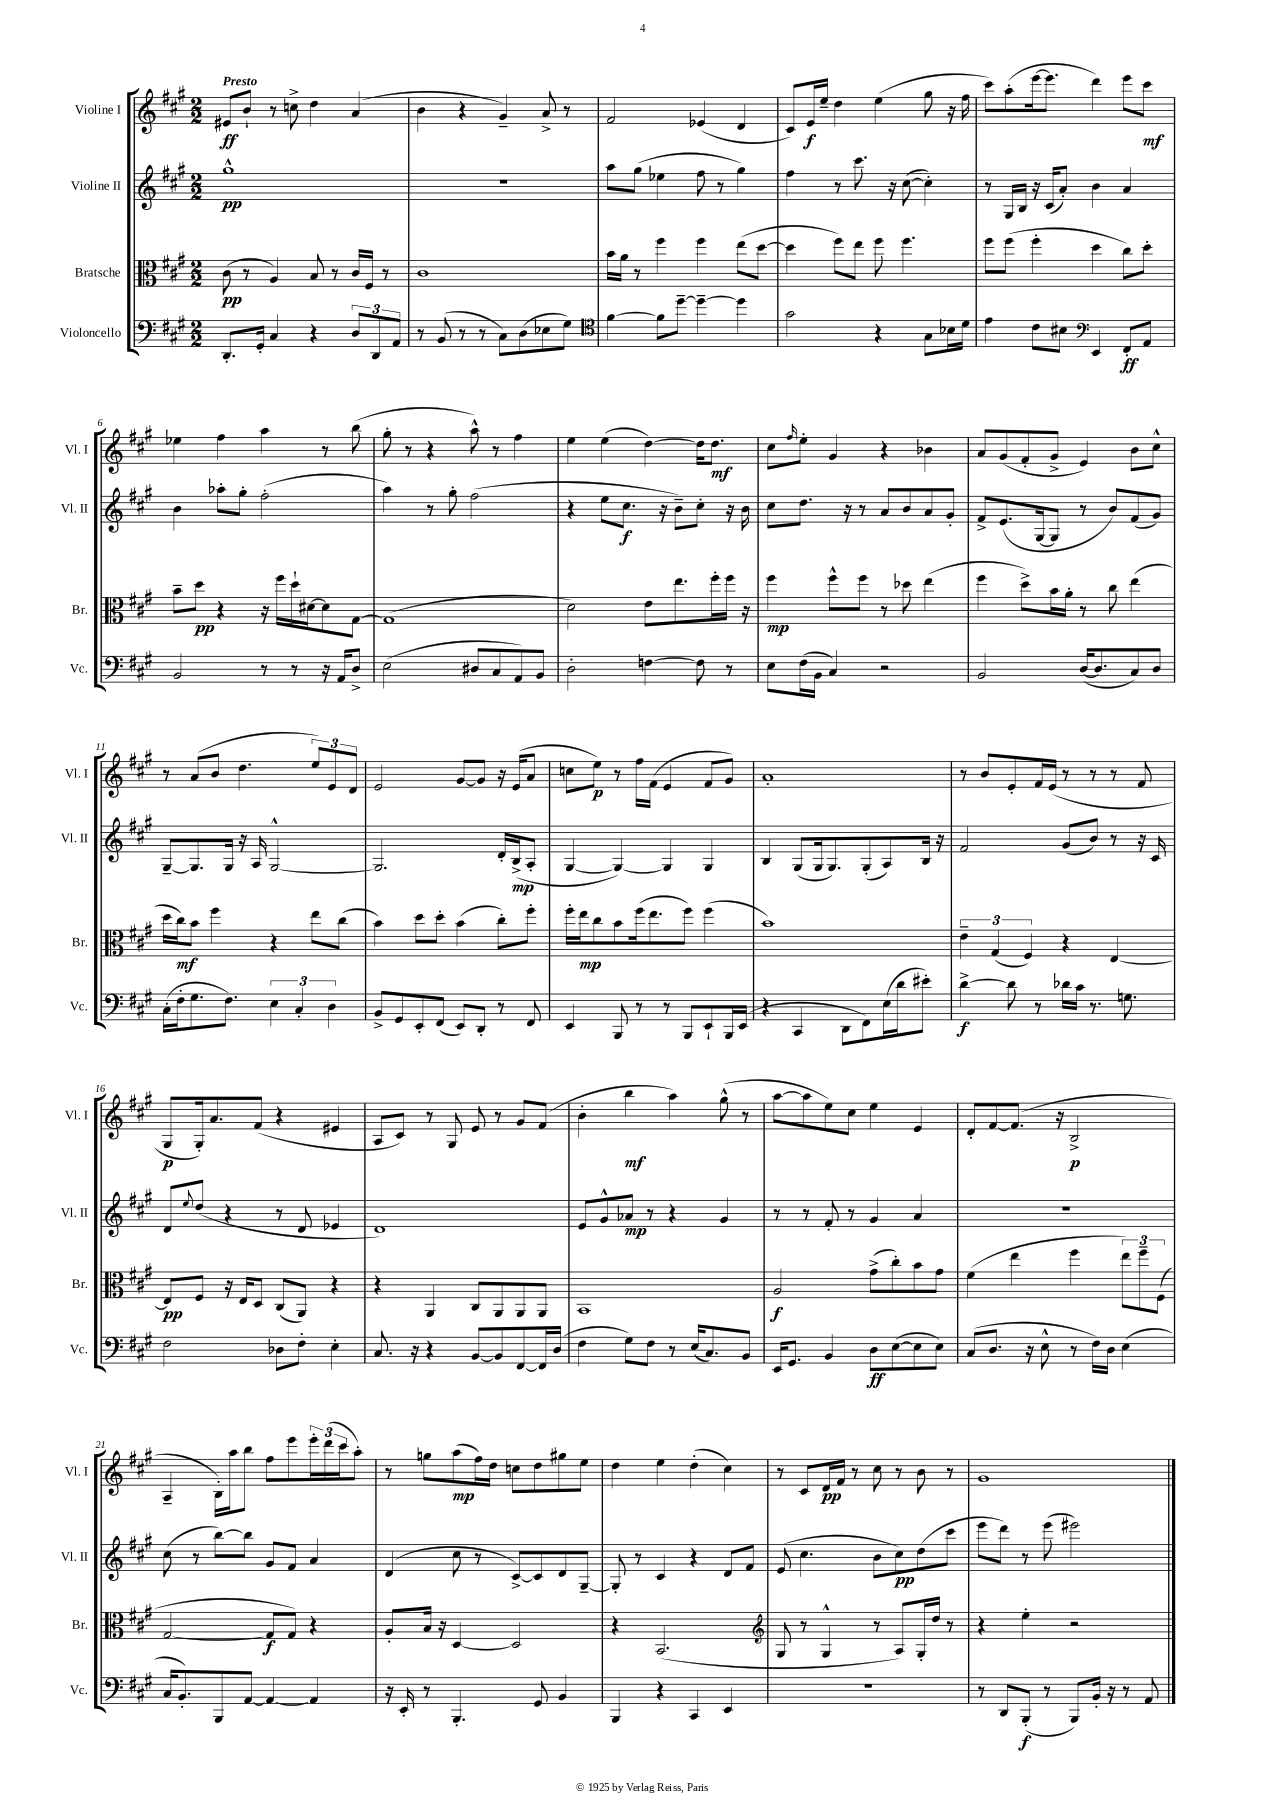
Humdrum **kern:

**kern	**dynam	**kern	**dynam	**kern	**dynam	**kern	**dynam
*part4	*part4	*part3	*part3	*part2	*part2	*part1	*part1
*staff4	*staff4	*staff3	*staff3	*staff2	*staff2	*staff1	*staff1
*I"Violoncello	*	*I"Bratsche	*	*I"Violine II	*	*I"Violine I	*
*I'Vc.	*	*I'Br.	*	*I'Vl. II	*	*I'Vl. I	*
*clefF4	*	*clefC3	*	*clefG2	*	*clefG2	*
*k[f#c#g#]	*	*k[f#c#g#]	*	*k[f#c#g#]	*	*k[f#c#g#]	*
*M2/2	*	*M2/2	*	*M2/2	*	*M2/2	*
=1	=1	=1	=1	=1	=1	=1	=1
!	!	!	!	!	!	!LO:TX:a:B:t=Presto	!
8.DD'/L	.	(8c#\	pp	1gg#^^	pp	8e#X/L	ff
.	.	8r	.	.	.	8b`/J	.
16GG#'/Jk	.	.	.	.	.	.	.
4C#/	.	4A/)	.	.	.	8r	.
.	.	.	.	.	.	8ccn^\	.
4r	.	8B/	.	.	.	4dd\	.
.	.	8r	.	.	.	.	.
12D/L	.	16c#/LL	.	.	.	(4a/	.
.	.	16F#/JJ	.	.	.	.	.
12DD/	.	.	.	.	.	.	.
.	.	8r	.	.	.	.	.
12AA/J	.	.	.	.	.	.	.
=2	=2	=2	=2	=2	=2	=2	=2
8r	.	1c#	.	1r	.	4b\	.
(8BB/	.	.	.	.	.	.	.
8r	.	.	.	.	.	4r	.
8r	.	.	.	.	.	.	.
8C#\L)	.	.	.	.	.	4g#~/)	.
(8D\	.	.	.	.	.	.	.
8E-X\	.	.	.	.	.	8a^/	.
8G#\J)	.	.	.	.	.	8r	.
=3	=3	=3	=3	=3	=3	=3	=3
*clefC4	*	*	*	*	*	*	*
[4f#\	.	16b\LL	.	8aa\L	.	2f#/	.
.	.	16a\JJ	.	.	.	.	.
.	.	8r	.	(8gg#\J	.	.	.
8f#\L]	.	4ff#\	.	4ee-X\	.	.	.
[8dd~\J	.	.	.	.	.	.	.
4dd~\_	.	4ff#\	.	8ff#\	.	(4e-X/	.
.	.	.	.	8r	.	.	.
4dd\]	.	(8ee\L	.	4gg#\)	.	4d/	.
.	.	[8dd\J	.	.	.	.	.
=4	=4	=4	=4	=4	=4	=4	=4
2g#\	.	4dd\]	.	4ff#\	.	8c#/L)	.
.	.	.	.	.	.	16e/L	f
.	.	.	.	.	.	16ee~/JJ	.
.	.	8ff#\L)	.	8r	.	4dd\	.
.	.	8ee\J	.	8.ccc#\	.	.	.
4r	.	8ff#\	.	.	.	(4ee\	.
.	.	.	.	16r	.	.	.
.	.	4.ff#\	.	([8cc#\	.	.	.
8G#\L	.	.	.	4cc#'\])	.	8gg#\	.
16B-X\L	.	.	.	.	.	16r	.
16d\JJ	.	.	.	.	.	16ff#\	.
=5	=5	=5	=5	=5	=5	=5	=5
4e\	.	8ff#\L	.	8r	.	8ccc#\L)	.
.	.	(8ff#\J	.	16G#/LL	.	(8aa'\	.
.	.	.	.	16B/JJ	.	.	.
8c#\L	.	4ff#'\	.	16r	.	[16eee\k	.
.	.	.	.	(16c#/KL	.	8.eee\J]	.
8B#X\J	.	.	.	8a'/J)	.	.	.
*clefF4	*	*	*	*	*	*	*
4EE/	.	4dd\	.	4b\	.	4ddd\)	.
8FF#'/L	ff	8cc#\L)	.	4a/	.	8eee\L	.
8AA/J	.	8dd'\J	.	.	.	8ccc#\J	mf
!!LO:LB:g=z
=6	=6	=6	=6	=6	=6	=6	=6
2BB/	.	8b~\L	.	4b\	.	4ee-X\	.
.	.	8dd\J	pp	.	.	.	.
.	.	4r	.	8aa-X'\L	.	4ff#\	.
.	.	.	.	8gg#'\J	.	.	.
8r	.	16r	.	(2ff#'\	.	4aa\	.
.	.	16ff#\LL	.	.	.	.	.
8r	.	16dd`\	.	.	.	.	.
.	.	[16d#X\J	.	.	.	.	.
16r	.	8d#\]	.	.	.	8r	.
16AA/KL	.	.	.	.	.	.	.
8D^/J	.	[8G#\J	.	.	.	(8bb\	.
=7	=7	=7	=7	=7	=7	=7	=7
(2E\	.	(1G#]	.	4aa\)	.	8gg#'\	.
.	.	.	.	.	.	8r	.
.	.	.	.	8r	.	4r	.
.	.	.	.	8gg#'\	.	.	.
8D#X/L	.	.	.	(2ff#\	.	8aa^^\)	.
8C#/	.	.	.	.	.	8r	.
8AA/)	.	.	.	.	.	4ff#\	.
8BB/J	.	.	.	.	.	.	.
=8	=8	=8	=8	=8	=8	=8	=8
2D'\	.	2d\)	.	4r	.	4ee\	.
.	.	.	.	8ee\L	.	(4ee\	.
.	.	.	.	8.cc#\J	f	.	.
[4Fn\	.	8e\L	.	.	.	[4dd\)	.
.	.	.	.	16r	.	.	.
.	.	8.ee\	.	8b~\L)	.	.	.
8F\]	.	.	.	8cc#'\J	.	16dd\KL]	.
.	.	16ff#'\L	.	.	.	8.dd\J	mf
8r	.	16ff#\JJ	.	16r	.	.	.
.	.	16r	.	16b\	.	.	.
=9	=9	=9	=9	=9	=9	=9	=9
8E\L	.	4ff#\	mp	8cc#\L	.	8cc#\L	.
.	.	.	.	.	.	16qqff#/	.
(16F#\L	.	.	.	8.dd\J	.	8ee'\J	.
16BB\JJ	.	.	.	.	.	.	.
4C#/)	.	8ff#^^\L	.	.	.	4g#/	.
.	.	.	.	16r	.	.	.
.	.	8ff#\J	.	8r	.	.	.
2r	.	8r	.	8a/L	.	4r	.
.	.	8dd-X\	.	8b/	.	.	.
.	.	(4ee\	.	8a/	.	4b-X\	.
.	.	.	.	8g#'/J	.	.	.
=10	=10	=10	=10	=10	=10	=10	=10
2BB/	.	4ff#\	.	8f#^/L	.	8a/L	.
.	.	.	.	(8.e/	.	(8g#/	.
.	.	8dd^\L)	.	.	.	8f#'/	.
.	.	.	.	[16G#/k	.	.	.
.	.	16b\L	.	8G#/J]	.	8g#^/J	.
.	.	16a'\JJ	.	.	.	.	.
([16D/KL	.	8r	.	8r	.	4e/)	.
8.D/]	.	.	.	.	.	.	.
.	.	8cc#\	.	8b/L)	.	.	.
8C#/)	.	(4ee\	.	(8f#/	.	8b\L	.
8D/J	.	.	.	8g#/J)	.	8cc#^^\J	.
!!LO:LB:g=z
=11	=11	=11	=11	=11	=11	=11	=11
(16C#'\LL	.	16dd\LL	.	[8G#~/L	.	8r	.
16F#'\J	.	16cc#\J)	mf	.	.	.	.
8.G#\	.	8b\J	.	8.G#/]	.	(8a/L	.
.	.	4ff#\	.	.	.	8b/J	.
8.F#\J)	.	.	.	16G#/Jk	.	.	.
.	.	.	.	16r	.	4.dd\	.
.	.	.	.	16A/	.	.	.
6E\	.	4r	.	[2G#^^/	.	.	.
6C#'/	.	.	.	.	.	.	.
.	.	8ee\L	.	.	.	12ee/L)	.
6D\	.	.	.	.	.	12e/	.
.	.	(8cc#\J	.	.	.	.	.
.	.	.	.	.	.	12d/J	.
=12	=12	=12	=12	=12	=12	=12	=12
8BB^/L	.	4b\)	.	2.G#/]	.	2e/	.
8GG#/	.	.	.	.	.	.	.
8EE'/	.	8dd\L	.	.	.	.	.
(8FF#/J	.	8dd'\J	.	.	.	.	.
8EE/L)	.	(4b\	.	.	.	[8g#/L	.
8DD'/J	.	.	.	.	.	8g#/J]	.
8r	.	8cc#'\L)	.	16d'/LL	.	16r	.
.	.	.	.	(16B^/J	mp	(16e/KL	.
8FF#/	.	8ff#'\J	.	8A'/J	.	8a/J	.
=13	=13	=13	=13	=13	=13	=13	=13
4EE/	.	16ff#'\LL	.	[4G#/	.	8ccn\L	.
.	.	16ee\J	mp	.	.	.	.
.	.	8cc#\	.	.	.	8ee\J)	p
8BBB/	.	8b\	.	4G#/_)	.	8r	.
8r	.	(16ff#\k	.	.	.	16ff#\LL	.
.	.	8.ee\	.	.	.	(16f#\JJ	.
8r	.	.	.	4G#/]	.	4e/	.
8BBB/L	.	8ff#\J)	.	.	.	.	.
8EE`/	.	(4ff#\	.	4G#/	.	8f#/L	.
16BBB/L	.	.	.	.	.	8g#/J)	.
(16EE/JJ	.	.	.	.	.	.	.
=14	=14	=14	=14	=14	=14	=14	=14
4r	.	1b)	.	4B/	.	1a'	.
4CC#/	.	.	.	(8G#/L	.	.	.
.	.	.	.	16G#/k	.	.	.
.	.	.	.	8.G#/)	.	.	.
8DD\L	.	.	.	.	.	.	.
8FF#\)	.	.	.	(8G#'/	.	.	.
(16E\L	.	.	.	8A/)	.	.	.
16d\J	.	.	.	.	.	.	.
8e#X'\J)	.	.	.	16B/Jk	.	.	.
.	.	.	.	16r	.	.	.
=15	=15	=15	=15	=15	=15	=15	=15
[4d^\	f	6e~\	.	2f#/	.	8r	.
.	.	.	.	.	.	8b/L	.
.	.	(6G#/	.	.	.	.	.
8d\]	.	.	.	.	.	8e'/	.
.	.	6F#/)	.	.	.	.	.
8r	.	.	.	.	.	16f#/L	.
.	.	.	.	.	.	(16e/JJ	.
16d-X\LL	.	4r	.	(8g#/L	.	8r	.
16c#\JJ	.	.	.	.	.	.	.
8.r	.	.	.	8b/J)	.	8r	.
.	.	[4E/	.	8r	.	8r	.
8.Gn\	.	.	.	.	.	.	.
.	.	.	.	16r	.	8f#/	.
.	.	.	.	16c#/	.	.	.
!!LO:LB:g=z
=16	=16	=16	=16	=16	=16	=16	=16
2F#\	.	8E/L]	pp	8d/L	.	8G#/L	p
.	.	.	.	8qqee/	.	.	.
.	.	8F#/J	.	(8dd/J	.	16G#'/k)	.
.	.	.	.	.	.	8.a/	.
.	.	16r	.	4r	.	.	.
.	.	16E/KL	.	.	.	.	.
.	.	8D/J	.	.	.	(8f#/J	.
8D-X\L	.	(8C#/L	.	8r	.	4r	.
8F#'\J	.	8AA/J)	.	8d/	.	.	.
4E'\	.	4r	.	4e-X/	.	4e#X/	.
=17	=17	=17	=17	=17	=17	=17	=17
8.C#/	.	4r	.	1d)	.	8A/L	.
.	.	.	.	.	.	8c#/J)	.
16r	.	.	.	.	.	.	.
4r	.	4AA/	.	.	.	8r	.
.	.	.	.	.	.	8G#/	.
[8BB/L	.	8C#/L	.	.	.	8e/	.
8BB/]	.	8AA/	.	.	.	8r	.
[8FF#/	.	8AA/	.	.	.	8g#/L	.
16FF#/L]	.	8AA/J	.	.	.	(8f#/J	.
(16D/JJ	.	.	.	.	.	.	.
=18	=18	=18	=18	=18	=18	=18	=18
4F#\	.	1BB	.	8e/L	.	4b'\	.
.	.	.	.	8g#^^/	.	.	.
8G#\L)	.	.	.	8a-X/J	mp	4bb\	mf
8F#\J	.	.	.	8r	.	.	.
8r	.	.	.	4r	.	4aa\)	.
(16E/KL	.	.	.	.	.	.	.
8.C#/)	.	.	.	.	.	.	.
.	.	.	.	4g#/	.	(8gg#^^\	.
8BB/J	.	.	.	.	.	8r	.
=19	=19	=19	=19	=19	=19	=19	=19
16EE/KL	.	2A/	f	8r	.	[8aa\L	.
8.GG#/J	.	.	.	.	.	.	.
.	.	.	.	8r	.	8aa\]	.
4BB/	.	.	.	8f#'/	.	8ee\)	.
.	.	.	.	8r	.	8cc#\J	.
8D\L	ff	(8g#^\L	.	4g#/	.	4ee\	.
([8E\	.	8cc#'\)	.	.	.	.	.
8E\]	.	8b\	.	4a/	.	4e/	.
8E\J)	.	8g#\J	.	.	.	.	.
=20	=20	=20	=20	=20	=20	=20	=20
(8C#/L	.	(4f#\	.	1r	.	8d'/L	.
8.D/J	.	.	.	.	.	[8f#/	.
.	.	4ee\	.	.	.	(8.f#/J]	.
16r	.	.	.	.	.	.	.
8E^^\	.	.	.	.	.	.	.
.	.	.	.	.	.	16r	.
8r	.	4ff#\	.	.	.	2B^/	p
16F#\LL)	.	.	.	.	.	.	.
16D\JJ	.	.	.	.	.	.	.
(4E\	.	12ee\L)	.	.	.	.	.
.	.	12ff#~\	.	.	.	.	.
.	.	(12F#\J	.	.	.	.	.
!!LO:LB:g=z
=21	=21	=21	=21	=21	=21	=21	=21
16C#/KL	.	[2G#/	.	(8cc#\	.	4A~/	.
8.BB'/)	.	.	.	.	.	.	.
.	.	.	.	8r	.	.	.
8BBB/	.	.	.	[8bb\L)	.	16B'\LL)	.
.	.	.	.	.	.	16aa\J	.
[8AA/J	.	.	.	8bb\J]	.	8bb\J	.
4AA/_	.	8G#/L]	f	8g#/L	.	8ff#\L	.
.	.	8G#/J)	.	8f#/J	.	8eee\	.
4AA/]	.	4r	.	4a/	.	24eee'\L	.
.	.	.	.	.	.	(24ddd\	.
.	.	.	.	.	.	24ccc#\J	.
.	.	.	.	.	.	8aa'\J)	.
=22	=22	=22	=22	=22	=22	=22	=22
16r	.	8A'/L	.	(4d/	.	8r	.
16EE'/	.	.	.	.	.	.	.
8r	.	16B/Jk	.	.	.	8ggn\L	.
.	.	16r	.	.	.	.	.
4.BBB'/	.	[4D/	.	8cc#\	.	(8aa\	mp
.	.	.	.	8r	.	16ff#\L)	.
.	.	.	.	.	.	16dd\JJ	.
.	.	2D/]	.	[8c#^/L)	.	8ccn\L	.
8GG#/	.	.	.	8c#/]	.	8dd\	.
4BB/	.	.	.	8d/	.	8gg#X\	.
.	.	.	.	[8G#~/J	.	8ee\J	.
=23	=23	=23	=23	=23	=23	=23	=23
4BBB/	.	4r	.	8G#'/]	.	4dd\	.
.	.	.	.	8r	.	.	.
4r	.	(2.BB/	.	4c#/	.	4ee\	.
4CC#/	.	.	.	4r	.	(4dd'\	.
4EE/	.	.	.	8d/L	.	4cc#\)	.
.	.	.	.	8f#/J	.	.	.
=24	=24	=24	=24	=24	=24	=24	=24
*	*	*clefG2	*	*	*	*	*
1r	.	8G#/	.	(8e/	.	8r	.
.	.	8r	.	4.cc#\	.	8c#/L	.
.	.	4G#^^/	.	.	.	16d/L	pp
.	.	.	.	.	.	16f#/JJ	.
.	.	.	.	.	.	8r	.
.	.	8r	.	8b\L	.	8cc#\	.
.	.	8A/L)	.	8cc#\)	pp	8r	.
.	.	16G#'/L	.	(8dd\	.	8b\	.
.	.	16dd/JJ	.	.	.	.	.
.	.	8r	.	8ccc#\J	.	8r	.
=25	=25	=25	=25	=25	=25	=25	=25
8r	.	4r	.	8eee\L	.	1g#	.
8DD/L	.	.	.	8ddd\J)	.	.	.
(8BBB'/J	f	4ee'\	.	8r	.	.	.
8r	.	.	.	(8eee\	.	.	.
8BBB/L)	.	2r	.	2eee#X\)	.	.	.
16BB'/Jk	.	.	.	.	.	.	.
16r	.	.	.	.	.	.	.
8r	.	.	.	.	.	.	.
8AA/	.	.	.	.	.	.	.
==	==	==	==	==	==	==	==
*-	*-	*-	*-	*-	*-	*-	*-
